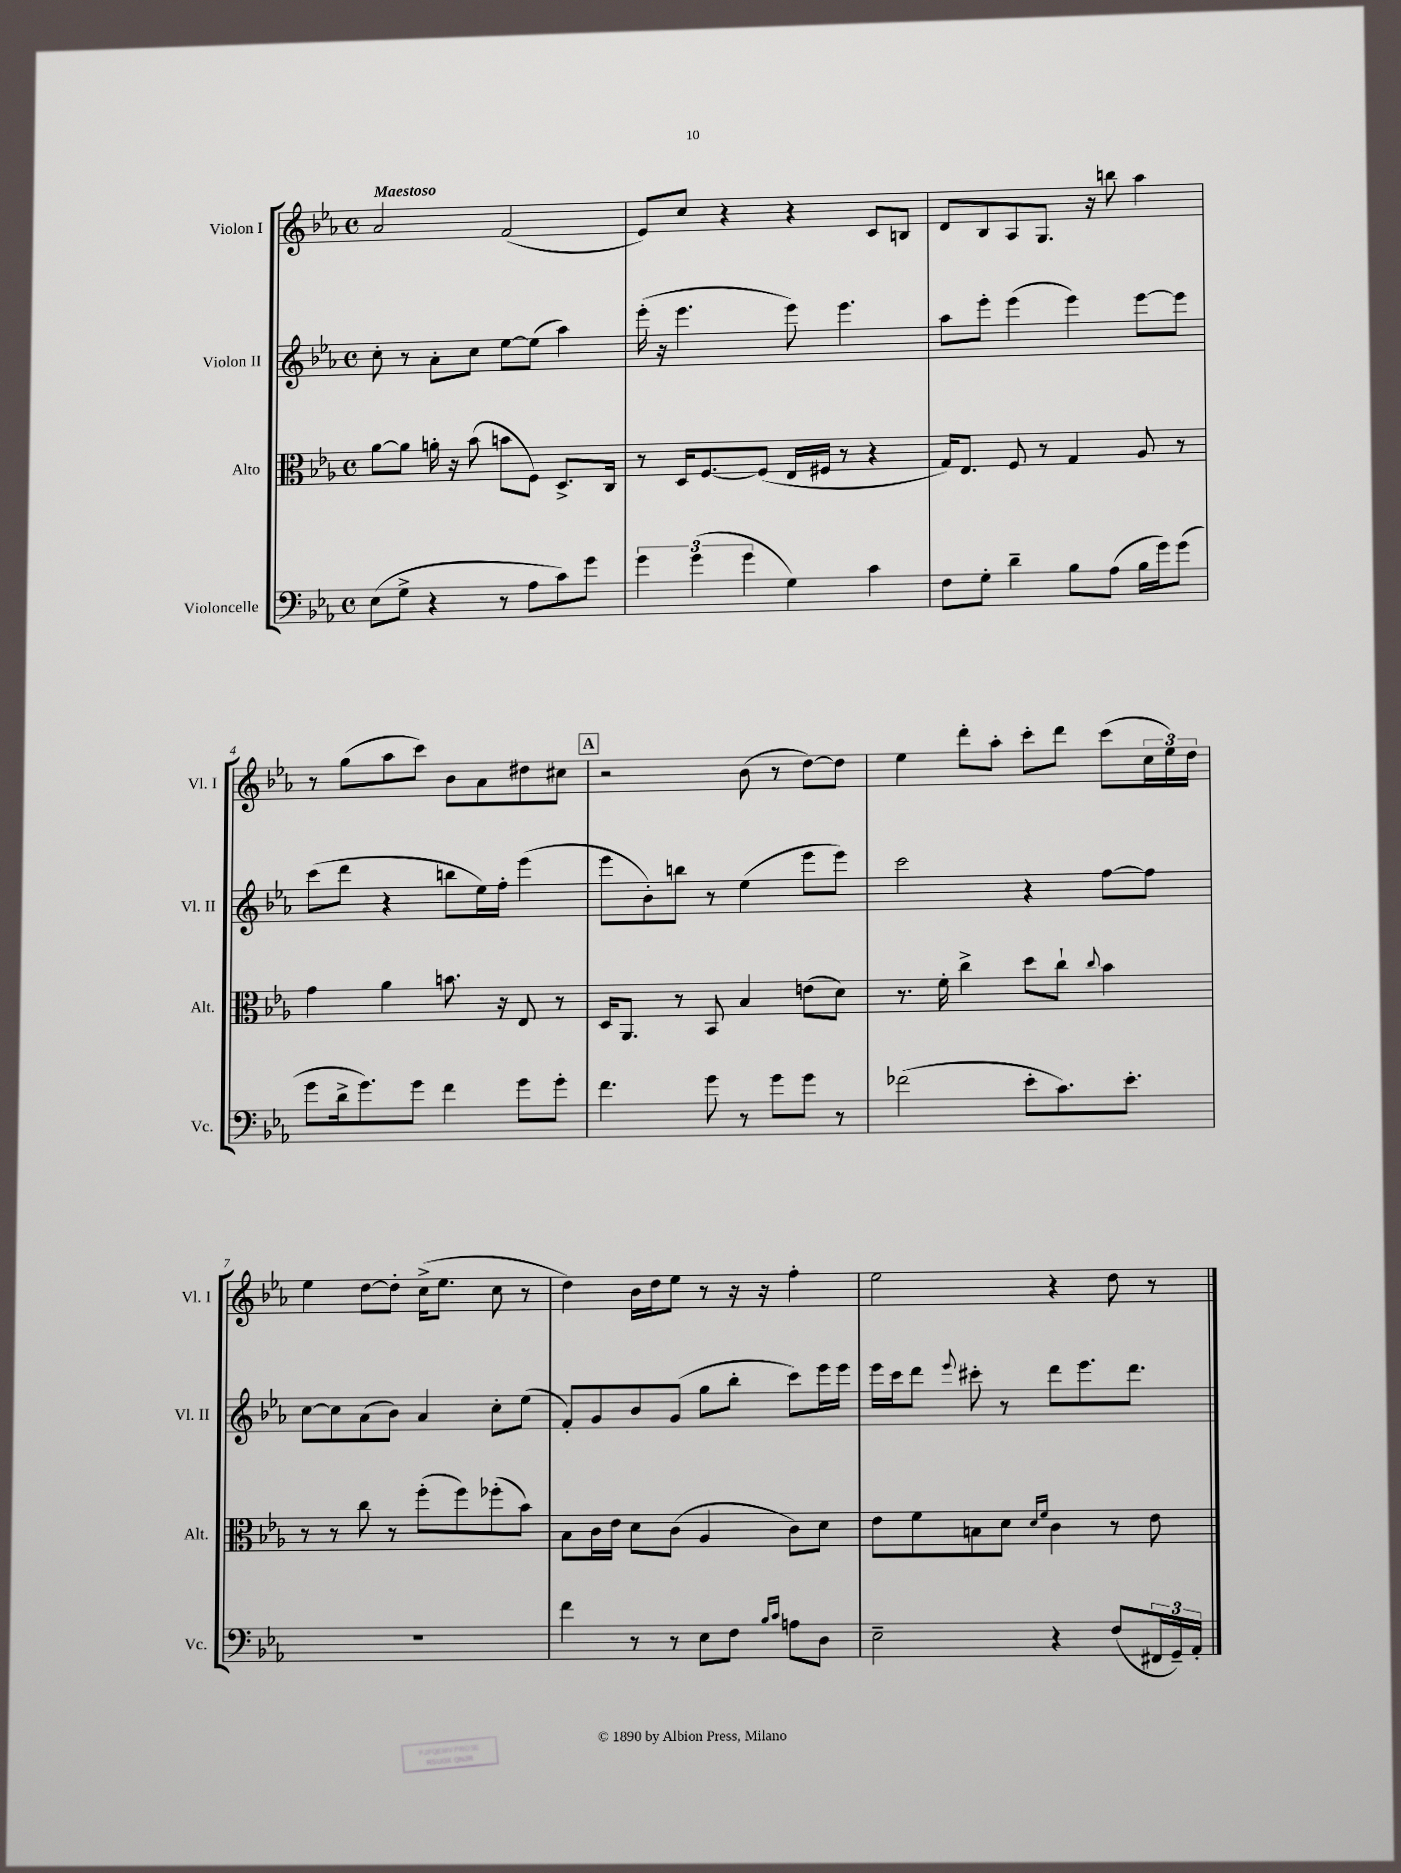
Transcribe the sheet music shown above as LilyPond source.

<<
\new StaffGroup <<
\new Staff = "s0" \with { instrumentName = "Violon I" shortInstrumentName = "Vl. I" } {
    \clef treble \key ees \major \defaultTimeSignature \time 4/4 \tempo "Maestoso"
    aes'2 f'2( |
    ees'8) c''8 r4 r4 c'8 b8 |
    d'8 bes8 aes8 g8. r16 b''8 aes''4 |
    r8 g''8( aes''8 c'''8) bes'8 aes'8 dis''8 cis''8 |
    \mark \markup { \box "A" } r2 bes'8( r8 d''8~) d''8 |
    ees''4 d'''8-. aes''8-. c'''8-. d'''8 c'''8( \tuplet 3/2 { c''16 ees''16) d''16 } |
    ees''4 d''8~ d''8-. c''16->( ees''8. c''8 r8 |
    d''4) bes'16 d''16 ees''8 r8 r16 r16 f''4-. |
    ees''2 r4 d''8 r8 \bar "|." |
}
\new Staff = "s1" \with { instrumentName = "Violon II" shortInstrumentName = "Vl. II" } {
    \clef treble \key ees \major \defaultTimeSignature \time 4/4
    c''8-. r8 aes'8-. c''8 ees''8~ ees''8( aes''4) |
    ees'''16-.( r16 ees'''4. ees'''8) ees'''4. |
    aes''8 ees'''8-. ees'''4( ees'''4) ees'''8~ ees'''8 |
    c'''8( d'''8 r4 b''8 ees''16) f''16-. ees'''4( |
    \mark \markup { \box "A" } ees'''8 bes'8-.) b''8 r8 ees''4( ees'''8 ees'''8) |
    c'''2 r4 f''8~ f''8 |
    c''8~ c''8 aes'8( bes'8) aes'4 c''8-. ees''8( |
    f'8-.) g'8 bes'8 g'8( g''8 bes''8-. c'''8) ees'''16 ees'''16 |
    ees'''16 c'''16 d'''8 \appoggiatura { ees'''8 } cis'''8-. r8 d'''8 ees'''8. d'''8. \bar "|." |
}
\new Staff = "s2" \with { instrumentName = "Alto" shortInstrumentName = "Alt." } {
    \clef alto \key ees \major \defaultTimeSignature \time 4/4
    aes'8~ aes'8 a'16-. r16 bes'8( b'8 f8) d8.-> c16 |
    r8 d16 f8.~ f8( ees16 fis16 r8 r4 |
    g16) ees8. f8 r8 g4 aes8 r8 |
    g'4 aes'4 b'8. r16 ees8 r8 |
    \mark \markup { \box "A" } d16 aes,8. r8 bes,8 bes4 e'8( d'8) |
    r8. f'16-. c''4-> d''8 c''8-! \appoggiatura { c''8 } bes'4 |
    r8 r8 c''8 r8 f''8-.( f''8) fes''8-.( bes'8) |
    bes8 c'16 ees'16 d'8 c'8( aes4 c'8) d'8 |
    ees'8 f'8 b8 d'8 \grace { d'16 f'16 } c'4 r8 ees'8 \bar "|." |
}
\new Staff = "s3" \with { instrumentName = "Violoncelle" shortInstrumentName = "Vc." } {
    \clef bass \key ees \major \defaultTimeSignature \time 4/4
    ees8( g8-> r4 r8 aes8 c'8) g'8 |
    \tuplet 3/2 { g'4 g'4( g'4 } g4) c'4 |
    f8 g8-. d'4-- bes8 aes8( bes16 g'16) g'8( |
    g'8 d'16-> g'8.) g'8 f'4 g'8 g'8-. |
    \mark \markup { \box "A" } f'4. g'8 r8 g'8 g'8 r8 |
    fes'2( ees'8-. c'8.) ees'8.-. |
    R1 |
    f'4 r8 r8 ees8 f8 \grace { bes16 c'16 } a8 d8 |
    ees2-- r4 f8( \tuplet 3/2 { fis,16 g,16--) aes,16-. } \bar "|." |
}
>>
>>
